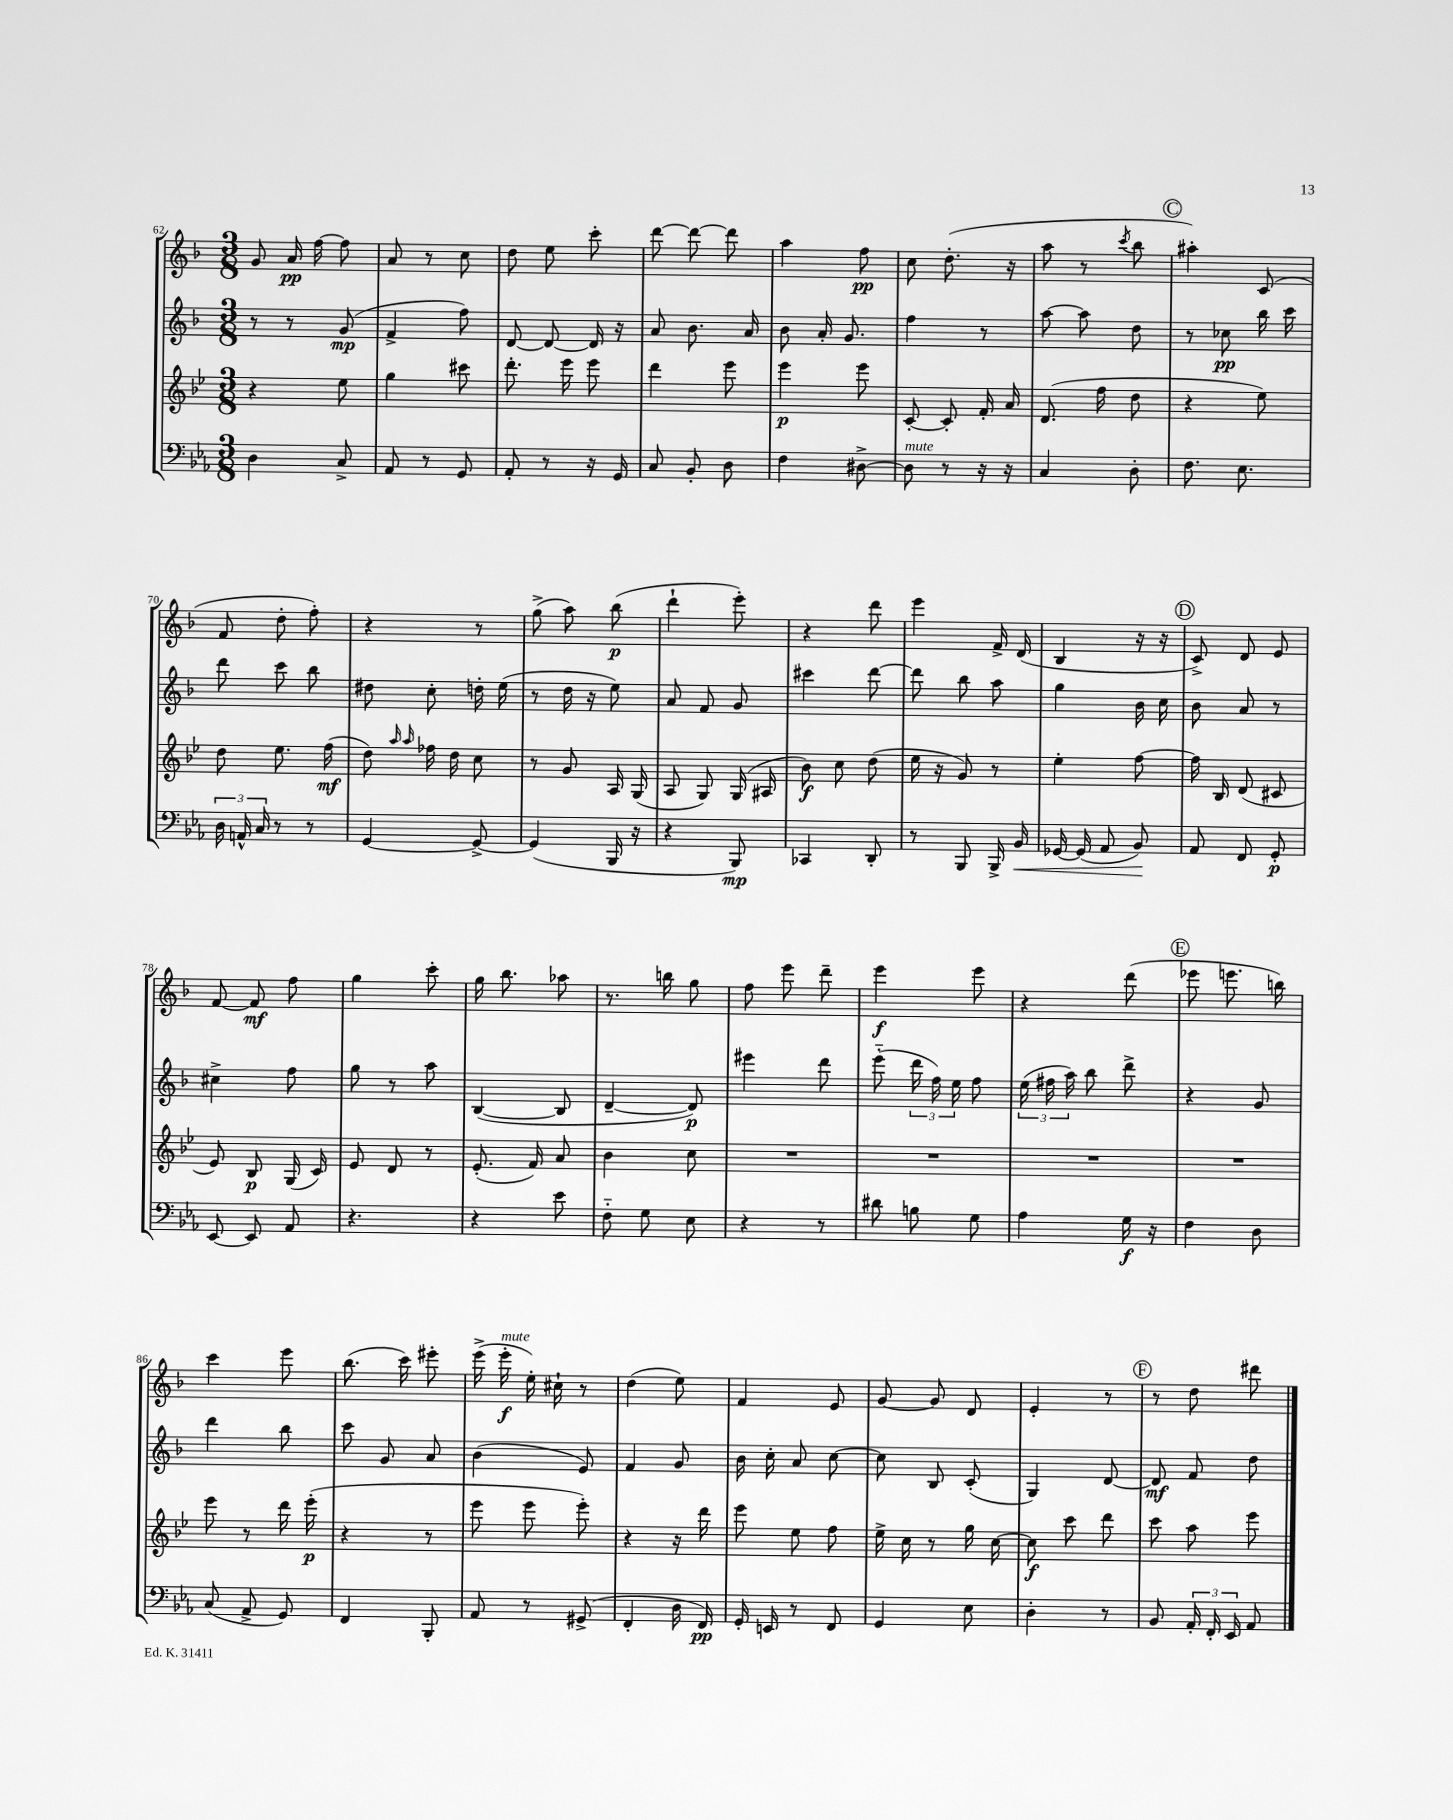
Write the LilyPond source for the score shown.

<<
\new StaffGroup <<
\new Staff = "s0" {
    \clef treble \key f \major \numericTimeSignature \time 3/8
    \autoBeamOff g'8 a'16\pp f''16~ f''8 |
    a'8 r8 c''8 |
    d''8 e''8 c'''8-. |
    d'''8~ d'''8~ d'''8 |
    a''4 f''8\pp |
    c''8 d''8.-.( r16 |
    a''8 r8 \acciaccatura { c'''8 } bes''8 |
    \mark \markup { \circle "C" } ais''4-.) c'8( |
    f'8 d''8-. f''8-.) |
    r4 r8 |
    g''8->( a''8) bes''8\p( |
    d'''4-! e'''8-.) |
    r4 d'''8 |
    e'''4 f'16-> d'16( |
    bes4 r16 r16 |
    \mark \markup { \circle "D" } c'8->) d'8 e'8 |
    f'8~ f'8\mf f''8 |
    g''4 c'''8-. |
    g''16 bes''8. aes''8 |
    r8. b''16 g''8 |
    f''8 e'''8 d'''8-- |
    e'''4\f e'''8 |
    r4 d'''8( |
    \mark \markup { \circle "E" } ees'''8 e'''8. b''16) |
    c'''4 e'''8 |
    bes''8.( c'''16) eis'''8-. |
    e'''16->( e'''16-.\f^\markup { \italic "mute" } e''16-.) cis''16-! r8 |
    d''4( e''8) |
    f'4 e'8 |
    g'8~ g'8 d'8 |
    e'4-. r8 |
    \mark \markup { \circle "F" } r8 d''8 dis'''8 \bar "|." |
}
\new Staff = "s1" {
    \clef treble \key f \major \numericTimeSignature \time 3/8
    \autoBeamOff r8 r8 g'8\mp( |
    f'4-> f''8) |
    d'8~ d'8~ d'16 r16 |
    a'8 bes'8. a'16 |
    bes'8 a'16-. g'8. |
    f''4 r8 |
    a''8~ a''8 d''8 |
    \mark \markup { \circle "C" } r8 ces''8\pp bes''16 c'''16 |
    d'''8 c'''8 bes''8 |
    dis''8 c''8-. d''16-. e''16( |
    r8 d''16 r16 e''8) |
    a'8 f'8 g'8 |
    cis'''4 d'''8~ |
    d'''8 bes''8 a''8 |
    g''4 bes'16 c''16 |
    \mark \markup { \circle "D" } bes'8 a'8 r8 |
    cis''4-> f''8 |
    g''8 r8 a''8 |
    bes4~( bes8 |
    d'4~-- d'8\p) |
    eis'''4 d'''8 |
    e'''8-_( \tuplet 3/2 { d'''16 f''16) e''16 } f''8 |
    \tuplet 3/2 { e''16( fis''16 a''16) } bes''8 d'''8-> |
    \mark \markup { \circle "E" } r4 g'8 |
    d'''4 bes''8 |
    c'''8 g'8 a'8 |
    bes'4( e'8) |
    f'4 g'8 |
    bes'16 c''16-. a'8 c''8~ |
    c''8 bes8 c'8-.( |
    g4) d'8~ |
    \mark \markup { \circle "F" } d'8\mf f'8 d''8 \bar "|." |
}
\new Staff = "s2" {
    \clef treble \key bes \major \numericTimeSignature \time 3/8
    \autoBeamOff r4 ees''8 |
    g''4 cis'''8 |
    d'''8.-. ees'''16 ees'''8 |
    d'''4 ees'''8 |
    ees'''4\p ees'''8 |
    c'8~-. c'8-. f'16-. a'16 |
    d'8.( f''16 d''8 |
    \mark \markup { \circle "C" } r4 ees''8) |
    d''8 ees''8. f''16\mf( |
    d''8) \grace { a''16 a''16 } fes''16 d''16 c''8 |
    r8 g'8 a16 g16( |
    a8 g8) g16( ais16 |
    bes'8\f) c''8 d''8( |
    ees''16 r16 g'8) r8 |
    ees''4-. f''8~ |
    \mark \markup { \circle "D" } f''16 bes16 d'8( cis'8 |
    ees'8) bes8\p g16( c'16) |
    ees'8 d'8 r8 |
    ees'8.-.( f'16) a'8 |
    bes'4 c''8 |
    R4. |
    R4. |
    R4. |
    \mark \markup { \circle "E" } R4. |
    ees'''8 r8 d'''16 ees'''16-.\p( |
    r4 r8 |
    ees'''8 ees'''8 ees'''8-.) |
    r4 r16 d'''16 |
    ees'''8 ees''8 f''8 |
    ees''16-> c''16 r8 g''16 c''16~ |
    c''8\f c'''8 d'''8 |
    \mark \markup { \circle "F" } c'''8 a''8 ees'''8 \bar "|." |
}
\new Staff = "s3" {
    \clef bass \key ees \major \numericTimeSignature \time 3/8
    \autoBeamOff d4 c8-> |
    aes,8 r8 g,8 |
    aes,8-. r8 r16 g,16 |
    c8 bes,8-. d8 |
    f4 dis8~-> |
    dis8^\markup { \italic "mute" } r8 r16 r16 |
    c4 d8-. |
    \mark \markup { \circle "C" } f8. ees8. |
    \tuplet 3/2 { d16 a,16-^ c16 } r8 r8 |
    g,4~ g,8~-> |
    g,4( bes,,16 r16 |
    r4 bes,,8\mp) |
    ces,4 d,8-. |
    r8 bes,,8 bes,,16-> bes,16\< |
    ges,16~ ges,16( aes,8 bes,8\!) |
    \mark \markup { \circle "D" } aes,8 f,8 g,8-.\p |
    ees,8~ ees,8 aes,8 |
    r4. |
    r4 ees'8 |
    f8-_ g8 ees8 |
    r4 r8 |
    dis'8 b8 g8 |
    aes4 g16\f r16 |
    \mark \markup { \circle "E" } f4 d8 |
    c8( aes,8-> g,8) |
    f,4 bes,,8-. |
    aes,8 r8 gis,8->( |
    f,4-. d16 f,16\pp) |
    g,16-. e,16 r8 f,8 |
    g,4 ees8 |
    d4-. r8 |
    \mark \markup { \circle "F" } bes,8 \tuplet 3/2 { aes,16-. f,16-. ees,16 } aes,8 \bar "|." |
}
>>
>>
\layout { \context { \Score currentBarNumber = #62 } }
